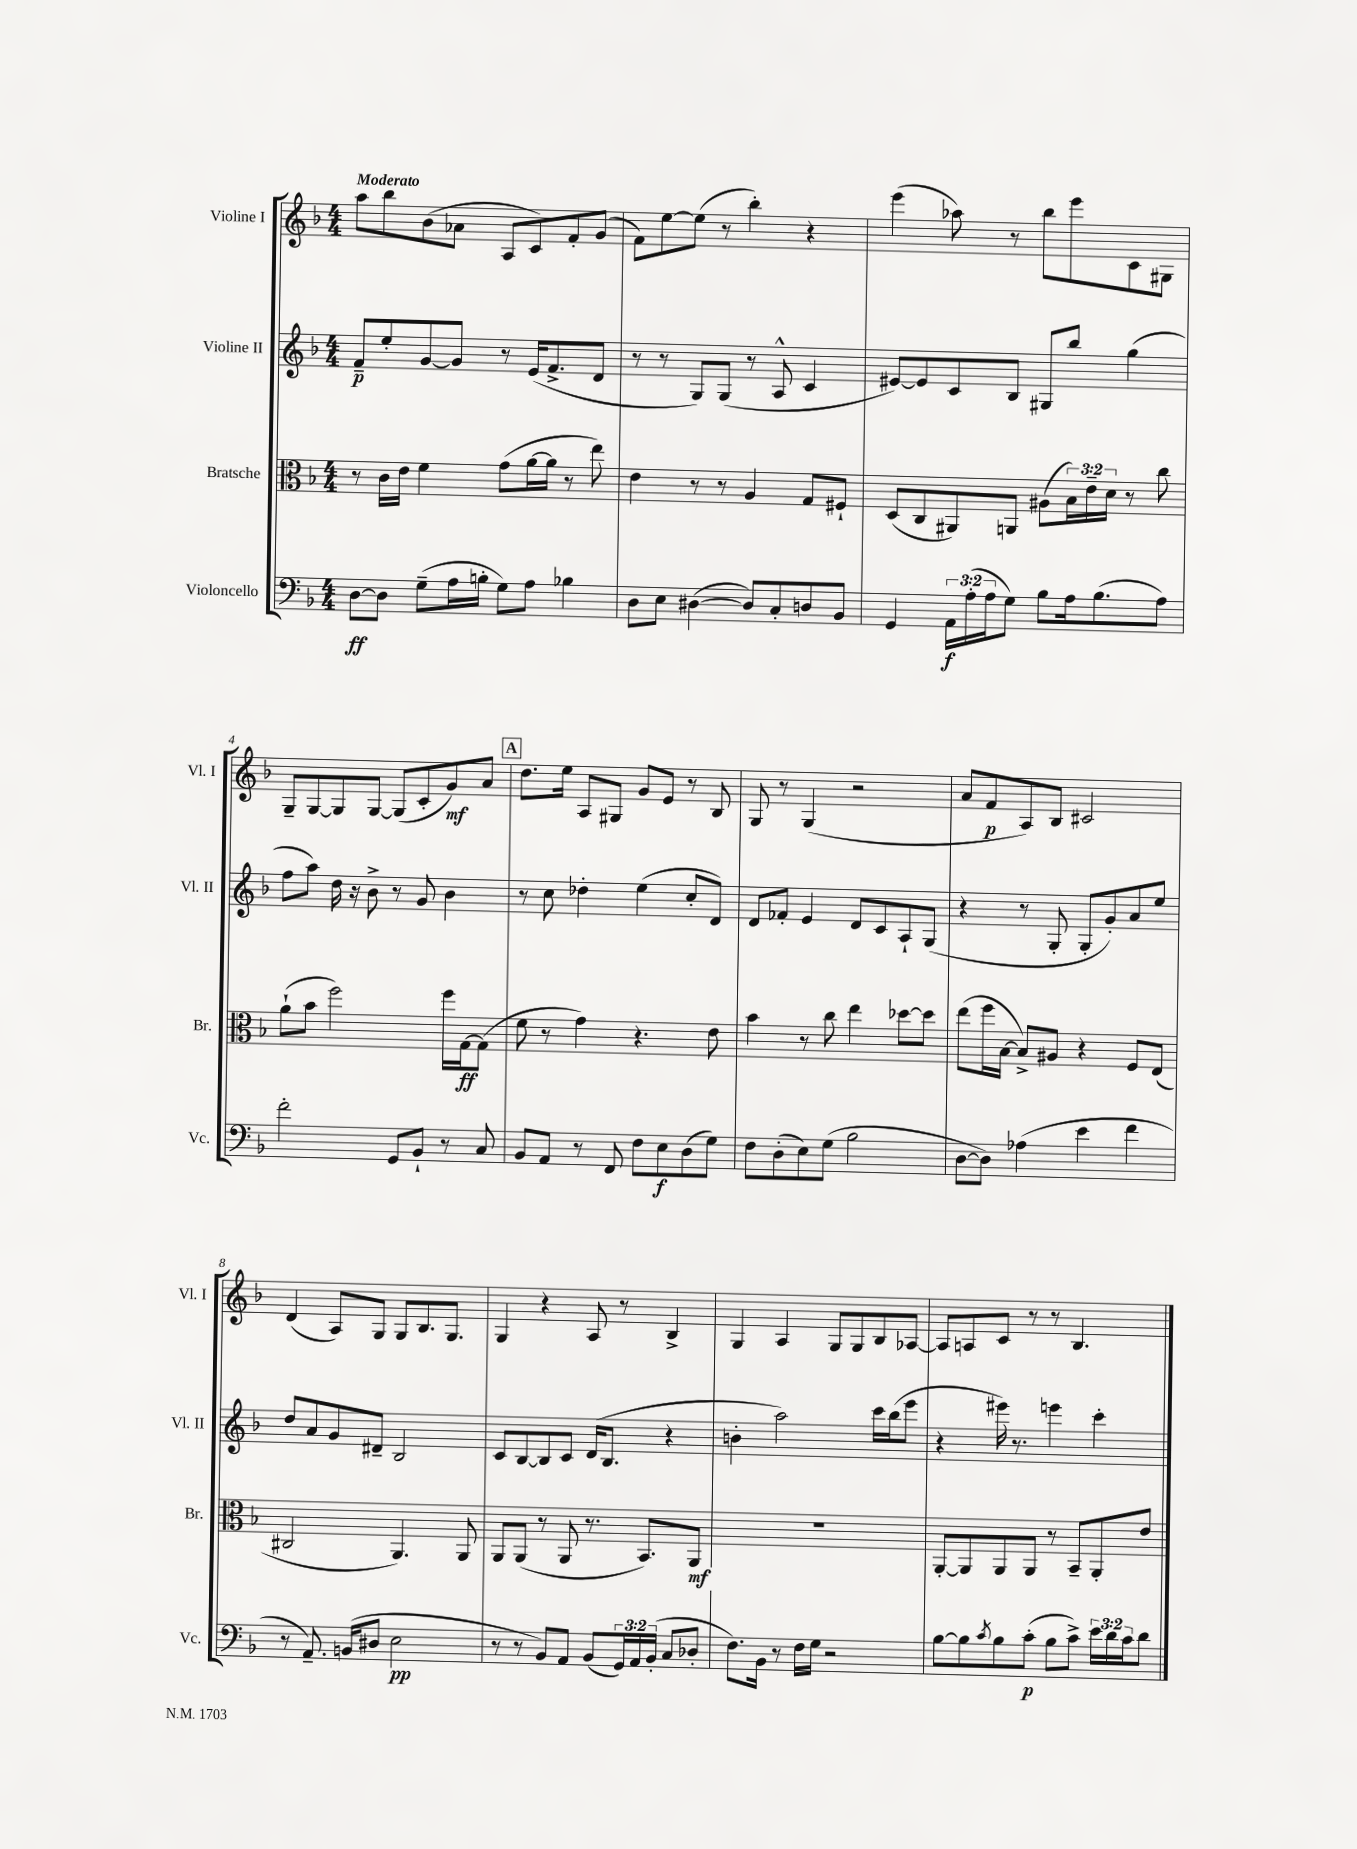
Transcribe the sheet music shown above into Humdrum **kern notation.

**kern	**dynam	**kern	**dynam	**kern	**dynam	**kern	**dynam
*part4	*part4	*part3	*part3	*part2	*part2	*part1	*part1
*staff4	*staff4	*staff3	*staff3	*staff2	*staff2	*staff1	*staff1
*I"Violoncello	*	*I"Bratsche	*	*I"Violine II	*	*I"Violine I	*
*I'Vc.	*	*I'Br.	*	*I'Vl. II	*	*I'Vl. I	*
*clefF4	*	*clefC3	*	*clefG2	*	*clefG2	*
*k[b-]	*	*k[b-]	*	*k[b-]	*	*k[b-]	*
*M4/4	*	*M4/4	*	*M4/4	*	*M4/4	*
=1	=1	=1	=1	=1	=1	=1	=1
!	!	!	!	!	!	!LO:TX:a:B:t=Moderato	!
[8D\L	ff	8r	.	8f~/L	p	8aa\L	.
8D\J]	.	16c\LL	.	8ee'/	.	8bb-\	.
.	.	16e\JJ	.	.	.	.	.
(8G~\L	.	4f\	.	[8g/	.	(8b-\	.
16A\L	.	.	.	8g/J]	.	8a-X\J	.
16Bn'\JJ	.	.	.	.	.	.	.
8G\L)	.	(8g\L	.	8r	.	8A/L	.
8A\J	.	[16a\L	.	(16e/KL	.	8c/)	.
.	.	16a\JJ]	.	8.f^/	.	.	.
4B-X\	.	8r	.	.	.	8f'/	.
.	.	8ee\)	.	8d/J	.	(8g/J	.
=2	=2	=2	=2	=2	=2	=2	=2
8D\L	.	4e\	.	8r	.	8f\L)	.
8E\J	.	.	.	8r	.	[8ee\	.
([4D#X\	.	8r	.	8G/L)	.	(8ee\J]	.
.	.	8r	.	(8G/J	.	8r	.
8D#/L])	.	4A/	.	8r	.	4bb-'\)	.
8C'/	.	.	.	8A^^/	.	.	.
8Dn/	.	8G/L	.	4c/	.	4r	.
8BB-/J	.	8F#X`/J	.	.	.	.	.
=3	=3	=3	=3	=3	=3	=3	=3
4GG/	.	(8D/L	.	[8e#X/L)	.	(4eee\	.
.	.	8C/	.	8e#/]	.	.	.
24AA\LL	f	8AA#X/)	.	8c/	.	8aa-X\)	.
(24A'\	.	.	.	.	.	.	.
24A\J	.	.	.	.	.	.	.
8G\J)	.	8AAn/J	.	8B-/J	.	8r	.
8B-\L	.	(8A#X\L	.	8G#X/L	.	8bb-\L	.
16A\k	.	24B-\L)	.	8bb-/J	.	8eee\	.
.	.	24e~\	.	.	.	.	.
(8.B-\	.	.	.	.	.	.	.
.	.	24d\JJ	.	.	.	.	.
.	.	8r	.	(4gg\	.	8c\	.
8A\J)	.	8cc\	.	.	.	8G#X\J	.
!!LO:LB:g=z
=4	=4	=4	=4	=4	=4	=4	=4
2f'\	.	(8a`\L	.	8ff\L	.	8G~/L	.
.	.	8b-\J	.	8aa\J)	.	[8G/	.
.	.	2ff\)	.	16dd\	.	8G/]	.
.	.	.	.	16r	.	.	.
.	.	.	.	8b-^\	.	[8G/J	.
8GG/L	.	.	.	8r	.	(8G/L]	.
8BB-`/J	.	.	.	8g/	.	8c'/	.
8r	.	16ff\LL	.	4b-\	.	8g/)	mf
.	.	[16G\J	ff	.	.	.	.
8C/	.	(8G\J]	.	.	.	8a/J	.
!!LO:REH:place=s1:t=A
=5	=5	=5	=5	=5	=5	=5	=5
8BB-/L	.	8f\	.	8r	.	8.dd\L	.
8AA/J	.	8r	.	8cc\	.	.	.
.	.	.	.	.	.	16ee\Jk	.
8r	.	4g\)	.	4dd-X'\	.	8A/L	.
8FF/	.	.	.	.	.	8G#X/J	.
8F\L	.	4.r	.	(4ee\	.	8g/L	.
8E\	f	.	.	.	.	8e/J	.
(8D\	.	.	.	8cc'/L	.	8r	.
8G\J)	.	8e\	.	8d/J)	.	8B-/	.
=6	=6	=6	=6	=6	=6	=6	=6
8F\L	.	4b-\	.	8d/L	.	8G/	.
(8D'\	.	.	.	8f-X'/J	.	8r	.
8E\)	.	8r	.	4e/	.	(4G/	.
(8G\J	.	8cc\	.	.	.	.	.
2B-\	.	4ee\	.	8d/L	.	2r	.
.	.	.	.	8c/	.	.	.
.	.	[8dd-X\L	.	8A`/	.	.	.
.	.	8dd-\J]	.	(8G/J	.	.	.
=7	=7	=7	=7	=7	=7	=7	=7
[8D\L	.	(8ee\L	.	4r	.	8a/L	.
8D\J])	.	16ff\L	.	.	.	8f/	p
.	.	[16B-\JJ	.	.	.	.	.
(4A-X\	.	8B-^/L])	.	8r	.	8A/)	.
.	.	8A#X/J	.	8G'/	.	8B-/J	.
4e\	.	4r	.	8G'/L	.	2c#X/	.
.	.	.	.	8g'/)	.	.	.
4f\	.	8F/L	.	8a/	.	.	.
.	.	(8E/J	.	8ee/J	.	.	.
!!LO:LB:g=z
=8	=8	=8	=8	=8	=8	=8	=8
8r	.	2C#X/	.	8dd/L	.	(4d/	.
8.AA~/)	.	.	.	8a/	.	.	.
.	.	.	.	8g/	.	8A/L)	.
(16BBn/KL	.	.	.	.	.	.	.
8D#X/J	.	.	.	8d#X~/J	.	8G/J	.
2E\	pp	4.AA/)	.	2B-/	.	8G/L	.
.	.	.	.	.	.	8.B-/	.
.	.	.	.	.	.	8.G/J	.
.	.	8AA/	.	.	.	.	.
=9	=9	=9	=9	=9	=9	=9	=9
8r	.	8AA/L	.	8c/L	.	4G/	.
8r	.	(8AA/J	.	[8B-/	.	.	.
8BB-/L)	.	8r	.	8B-/]	.	4r	.
8AA/J	.	8AA/	.	8c/J	.	.	.
(8BB-/L	.	8.r	.	(16d/KL	.	8A/	.
.	.	.	.	8.B-/J	.	.	.
24GG/L)	.	.	.	.	.	8r	.
24AA/	.	.	.	.	.	.	.
.	.	8.BB-/L)	.	.	.	.	.
(24BB-'/JJ	.	.	.	.	.	.	.
8C/L	.	.	.	4r	.	4B-^/	.
8D-X'/J	.	8AA/J	mf	.	.	.	.
=10	=10	=10	=10	=10	=10	=10	=10
8.F\L)	.	1r	.	4bn'\	.	4G/	.
16BB-\Jk	.	.	.	.	.	.	.
8r	.	.	.	2aa\)	.	4A/	.
16F\LL	.	.	.	.	.	.	.
16G\JJ	.	.	.	.	.	.	.
2r	.	.	.	.	.	8G/L	.
.	.	.	.	.	.	8G/	.
.	.	.	.	16ccc\LL	.	8B-/	.
.	.	.	.	(16bb-\J	.	.	.
.	.	.	.	8eee\J	.	[8A-X/J	.
=11	=11	=11	=11	=11	=11	=11	=11
[8B-\L	.	[8AA'/L	.	4r	.	8A-/L]	.
8B-\]	.	8AA/]	.	.	.	8An/	.
8qc/	.	.	.	.	.	.	.
8B-\	.	8AA/	.	16eee#X\)	.	8c/J	.
.	.	.	.	8.r	.	.	.
(8c'\J	p	8AA/J	.	.	.	8r	.
8B-\L	.	8r	.	4eeen\	.	8r	.
8c^\J)	.	8BB-~/L	.	.	.	4.B-/	.
24e\LL	.	8AA'/	.	4ccc'\	.	.	.
24d\	.	.	.	.	.	.	.
24c\J	.	.	.	.	.	.	.
8d\J	.	8e/J	.	.	.	.	.
==	==	==	==	==	==	==	==
*-	*-	*-	*-	*-	*-	*-	*-
